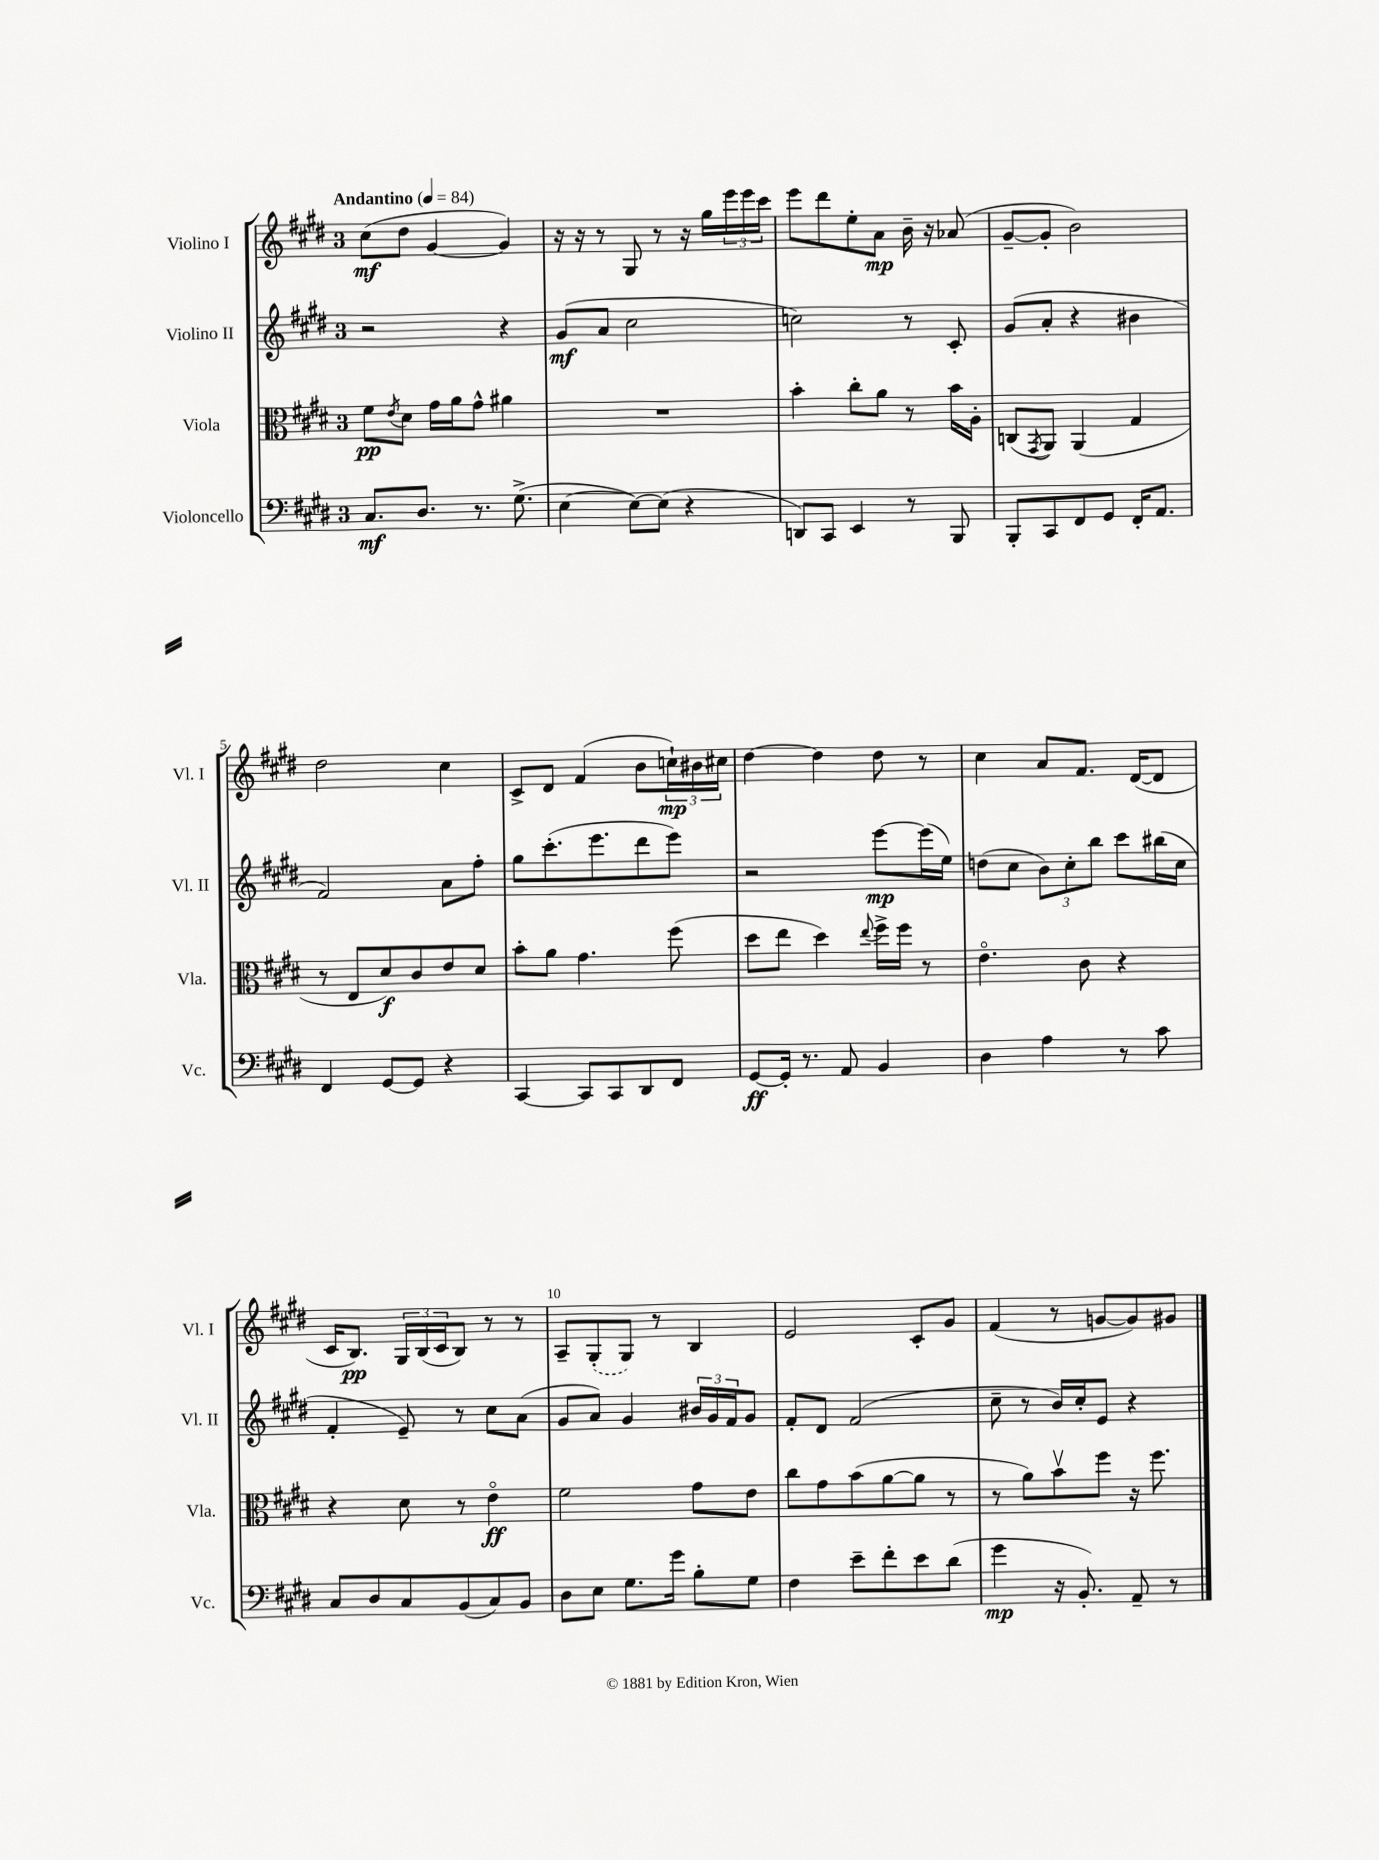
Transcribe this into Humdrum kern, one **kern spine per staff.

**kern	**dynam	**kern	**dynam	**kern	**dynam	**kern	**dynam
*part4	*part4	*part3	*part3	*part2	*part2	*part1	*part1
*staff4	*staff4	*staff3	*staff3	*staff2	*staff2	*staff1	*staff1
*I"Violoncello	*	*I"Viola	*	*I"Violino II	*	*I"Violino I	*
*I'Vc.	*	*I'Vla.	*	*I'Vl. II	*	*I'Vl. I	*
*clefF4	*	*clefC3	*	*clefG2	*	*clefG2	*
*k[f#c#g#d#]	*	*k[f#c#g#d#]	*	*k[f#c#g#d#]	*	*k[f#c#g#d#]	*
*M3/4	*	*M3/4	*	*M3/4	*	*M3/4	*
*MM84	*	*MM84	*	*MM84	*	*MM84	*
=1	=1	=1	=1	=1	=1	=1	=1
!	!	!	!	!	!	!LO:TX:a:B:t=Andantino	!
8.C#/L	mf	8f#\L	pp	2r	.	(8cc#\L	mf
.	.	8qe/	.	.	.	.	.
.	.	8d#\J	.	.	.	8dd#\J	.
8.D#/J	.	.	.	.	.	.	.
.	.	16g#\LL	.	.	.	[4g#/	.
.	.	16a\J	.	.	.	.	.
8.r	.	8g#^^\J	.	.	.	.	.
.	.	4a#X\	.	4r	.	4g#/])	.
(8.G#^\	.	.	.	.	.	.	.
=2	=2	=2	=2	=2	=2	=2	=2
[4E\	.	2.r	.	(8g#/L	mf	16r	.
.	.	.	.	.	.	16r	.
.	.	.	.	8a/J	.	8r	.
8E\L_)	.	.	.	2cc#\	.	8G#/	.
(8E\J]	.	.	.	.	.	8r	.
4r	.	.	.	.	.	16r	.
.	.	.	.	.	.	16gg#\LL	.
.	.	.	.	.	.	24eee\	.
.	.	.	.	.	.	24eee\	.
.	.	.	.	.	.	24ccc#\JJ	.
=3	=3	=3	=3	=3	=3	=3	=3
8DDn/L)	.	4b'\	.	2ccn\)	.	8eee\L	.
8CC#/J	.	.	.	.	.	8ddd#\	.
4EE/	.	8cc#'\L	.	.	.	8ee'\	.
.	.	8a\J	.	.	.	8a\J	mp
8r	.	8r	.	8r	.	16b~\	.
.	.	.	.	.	.	16r	.
8BBB/	.	16b\LL	.	8c#'/	.	(8a-X/	.
.	.	16A'\JJ	.	.	.	.	.
=4	=4	=4	=4	=4	=4	=4	=4
8BBB'/L	.	(8Cn/L	.	(8g#/L	.	[8g#~/L	.
.	.	8qGG#/	.	.	.	.	.
8CC#/	.	8AA/J)	.	8a'/J	.	8g#'/J]	.
8FF#/	.	(4AA/	.	4r	.	2b\)	.
8GG#/J	.	.	.	.	.	.	.
16FF#'/KL	.	4G#/	.	4b#X\	.	.	.
8.AA/J	.	.	.	.	.	.	.
!!LO:LB:g=z
=5	=5	=5	=5	=5	=5	=5	=5
4FF#/	.	8r	.	2f#/)	.	2dd#\	.
.	.	8E/L	.	.	.	.	.
[8GG#/L	.	8d#/)	f	.	.	.	.
8GG#/J]	.	8c#/	.	.	.	.	.
4r	.	8e/	.	8a\L	.	4cc#\	.
.	.	8d#/J	.	8ff#'\J	.	.	.
=6	=6	=6	=6	=6	=6	=6	=6
[4CC#/	.	8b'\L	.	8gg#\L	.	8c#^/L	.
.	.	8a\J	.	(8.ccc#'\	.	8d#/J	.
8CC#/L]	.	4.g#\	.	.	.	(4f#/	.
.	.	.	.	8.eee\	.	.	.
8CC#/	.	.	.	.	.	.	.
8DD#/	.	.	.	8ddd#\	.	8b\L	.
8FF#/J	.	(8ff#\	.	8eee\J)	.	24ccn`\L)	mp
.	.	.	.	.	.	24b#X\	.
.	.	.	.	.	.	24cc#X\JJ	.
=7	=7	=7	=7	=7	=7	=7	=7
[8GG#/L	ff	8dd#\L	.	2r	.	[4dd#\	.
16GG#'/Jk]	.	8ee\J	.	.	.	.	.
8.r	.	.	.	.	.	.	.
.	.	4dd#\)	.	.	.	4dd#\]	.
8AA/	.	.	.	.	.	.	.
.	.	8qqee/	.	.	.	.	.
4BB/	.	16ff#^\LL	.	[8eee\L	mp	8dd#\	.
.	.	16ff#\JJ	.	.	.	.	.
.	.	8r	.	(16eee\L]	.	8r	.
.	.	.	.	16ee\JJ)	.	.	.
=8	=8	=8	=8	=8	=8	=8	=8
4D#\	.	4.e\	.	(8ddn\L	.	4cc#\	.
.	.	.	.	8cc#\J	.	.	.
4A\	.	.	.	12b\L)	.	8a/L	.
.	.	.	.	12cc#'\	.	.	.
.	.	8c#\	.	.	.	8.f#/J	.
.	.	.	.	12bb\J	.	.	.
8r	.	4r	.	8ccc#\L	.	.	.
.	.	.	.	.	.	([16d#/KL	.
8c#\	.	.	.	(16bb#X\L	.	8d#/J]	.
.	.	.	.	16cc#\JJ	.	.	.
!!LO:LB:g=z
=9	=9	=9	=9	=9	=9	=9	=9
8C#/L	.	4r	.	4f#'/	.	16c#/KL	.
.	.	.	.	.	.	8.B/J)	pp
8D#/	.	.	.	.	.	.	.
8C#/	.	8d#\	.	8e~/)	.	24G#/LL	.
.	.	.	.	.	.	(24B/	.
.	.	.	.	.	.	24c#/J	.
(8BB/	.	8r	.	8r	.	8B/J)	.
8C#/)	.	4e\	ff	8cc#\L	.	8r	.
8BB/J	.	.	.	(8a\J	.	8r	.
=10	=10	=10	=10	=10	=10	=10	=10
8D#\L	.	2f#\	.	8g#/L	.	8A~/L	.
8E\J	.	.	.	8a/J)	.	(8G#'/	.
8.G#\L	.	.	.	4g#/	.	8G#/J)	.
.	.	.	.	.	.	8r	.
16g#\Jk	.	.	.	.	.	.	.
8B'\L	.	8g#\L	.	24b#X/LL	.	4B/	.
.	.	.	.	24g#/	.	.	.
.	.	.	.	24f#/J	.	.	.
8G#\J	.	8e\J	.	8g#/J	.	.	.
=11	=11	=11	=11	=11	=11	=11	=11
4F#\	.	8cc#\L	.	8f#'/L	.	2e/	.
.	.	8g#\	.	8d#/J	.	.	.
8e~\L	.	(8b\	.	(2f#/	.	.	.
8f#'\	.	[8a\	.	.	.	.	.
8e\	.	8a\J]	.	.	.	8c#'/L	.
(8d#\J	.	8r	.	.	.	8g#/J	.
=12	=12	=12	=12	=12	=12	=12	=12
4g#\	mp	8r	.	8cc#~\	.	(4f#/	.
.	.	8a\L)	.	8r	.	.	.
16r	.	8bv\	.	16b/LL)	.	8r	.
8.BB'/)	.	.	.	16cc#'/J	.	.	.
.	.	8ff#\J	.	8e/J	.	[8gn/L	.
8AA~/	.	16r	.	4r	.	8g/])	.
.	.	8.ff#\	.	.	.	.	.
8r	.	.	.	.	.	8g#X/J	.
==	==	==	==	==	==	==	==
*-	*-	*-	*-	*-	*-	*-	*-
